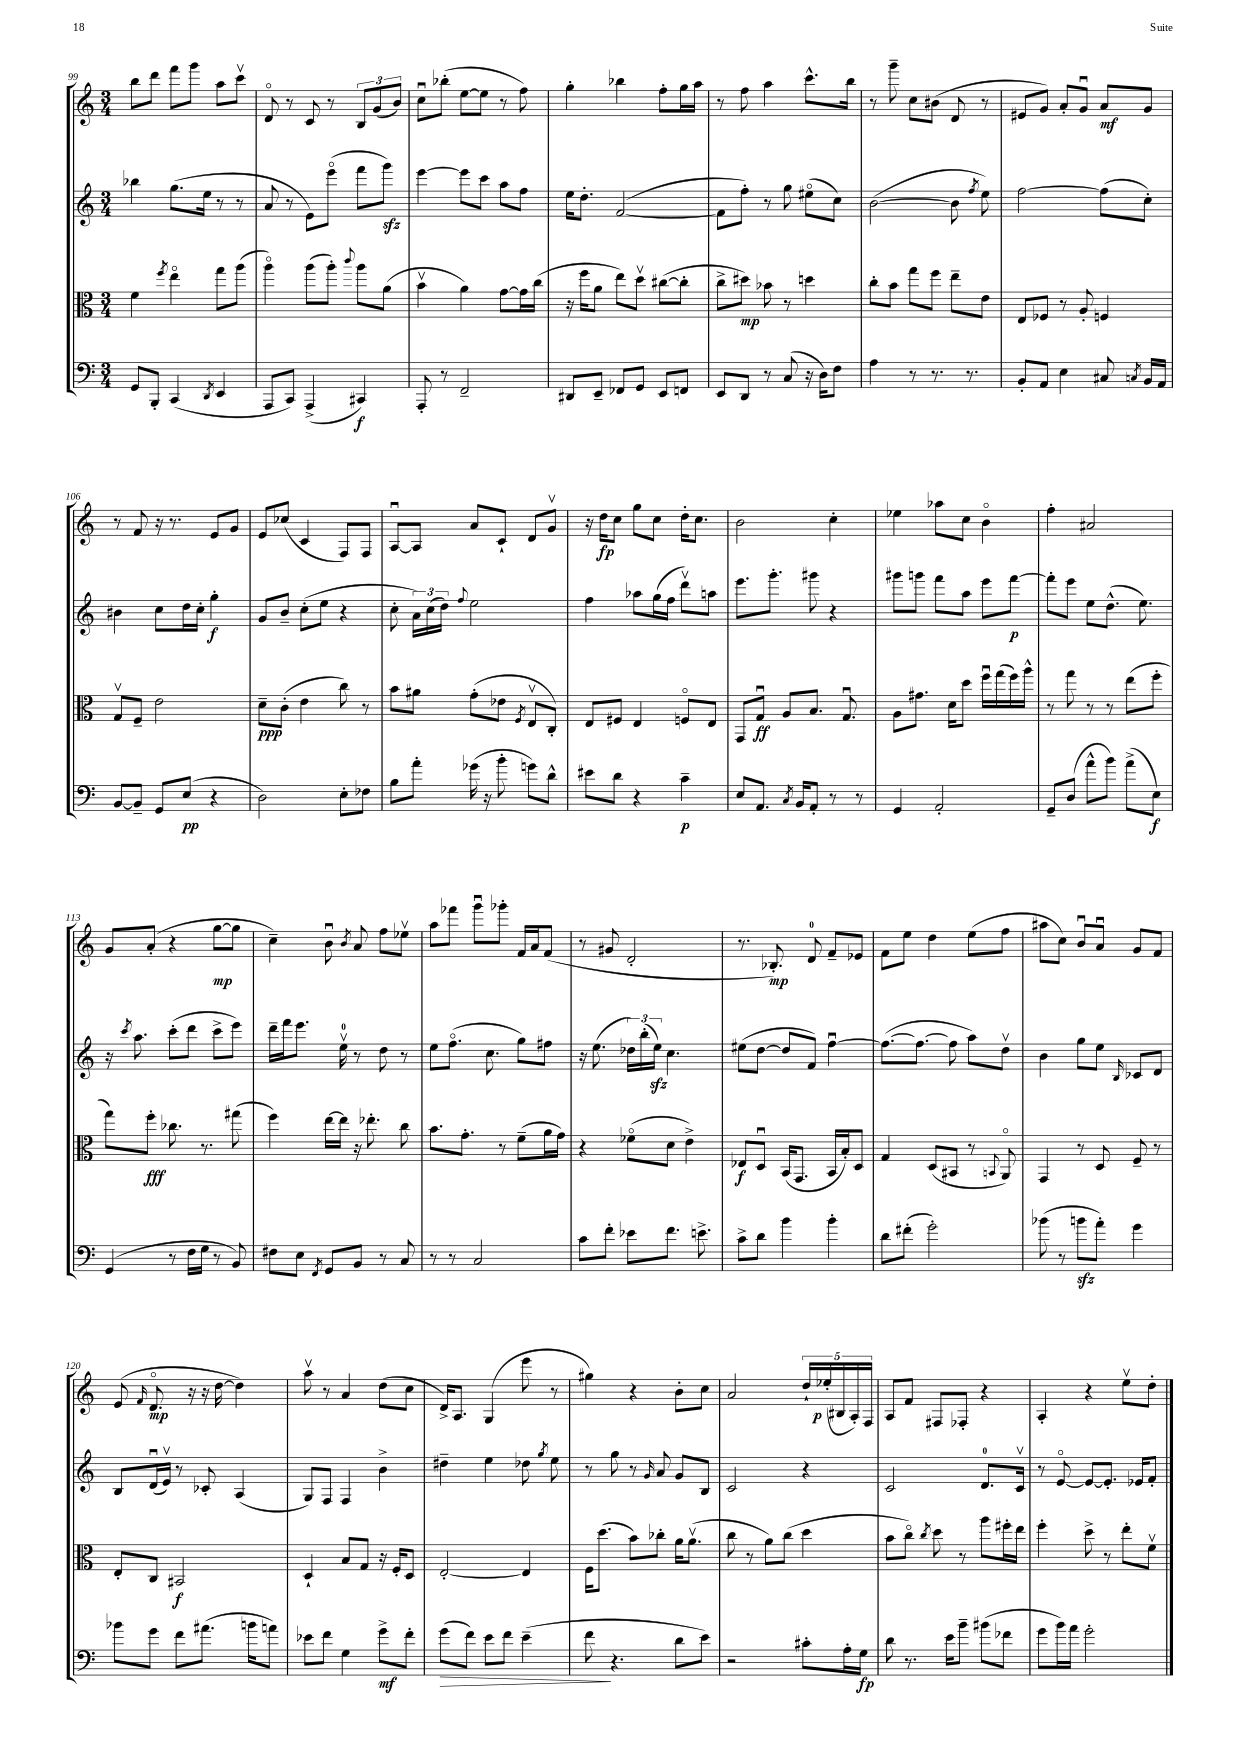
<<
\new StaffGroup <<
\new Staff = "s0" {
    \clef treble \key c \major \numericTimeSignature \time 3/4
    \autoBeamOff b''8[ d'''8] f'''8[ g'''8] a''8[ c'''8]\upbow |
    d'8\flageolet r8 c'8 r8 \tuplet 3/2 { b8[ g'8( b'8]) } |
    c''8[\downbow bes''8]-.( e''8[~ e''8] r8 f''8) |
    g''4-. bes''4 f''8[-. g''16 a''16] |
    r8 f''8 a''4 c'''8.[-^ b''16] |
    r8 g'''8-- c''8[ bis'8]( d'8 r8 |
    eis'8[ g'8]) a'8[-. g'8]\downbow a'8[\mf g'8] |
    r8 f'8 r16 r8. e'8[ g'8] |
    e'8[ ces''8]( c'4 f8[) f8] |
    a8[~\downbow a8] a'8[ c'8]-! d'8[ g'8]\upbow |
    r16 d''16[\fp c''8] g''8[ c''8] d''16[-. c''8.] |
    b'2 c''4-. |
    ees''4 aes''8[ c''8] b'4\flageolet |
    f''4-. ais'2 |
    g'8[ a'8]-.( r4 g''8[~\mp g''8] |
    c''4--) b'8\downbow \acciaccatura { b'8 } a'8 f''8[ ees''8]\upbow |
    a''8[ fes'''8] g'''8[\downbow ges'''8]-. f'16[ a'16 f'8]( |
    r8 gis'8 d'2-. |
    r8. bes8.-.\mp) d'8-0 f'8[-- ees'8] |
    f'8[ e''8] d''4 e''8[( f''8] |
    ais''8[ c''8]) b'8[\downbow a'8]\downbow g'8[ f'8] |
    e'8( \grace { f'16 } d'8.\flageolet\mp r16 r16 d''16~ d''4) |
    a''8\upbow r8 a'4 d''8[( c''8] |
    d'16[->) a8.] g4( e'''8 r8 |
    gis''4) r4 b'8[-. c''8] |
    a'2 \tuplet 5/4 { d''16[-! ees''16-.\p( bis16 a16-.) f16] } |
    a8[ f'8] fis8[ fes8]-. r4 |
    a4-. r4 e''8[\upbow d''8]-. \bar "|." |
}
\new Staff = "s1" {
    \clef treble \key c \major \numericTimeSignature \time 3/4
    \autoBeamOff bes''4 g''8.[( e''16] r8 r8 |
    a'8 r8 e'8[) e'''8]\flageolet( f'''8[ g'''8]\sfz) |
    e'''4~ e'''8[ c'''8] a''8[ f''8] |
    e''16[ d''8.]-. f'2~( |
    f'8[ f''8]-.) r8 g''8 eis''8[\flageolet( c''8]) |
    b'2~( b'8 \acciaccatura { f''8 } e''8) |
    f''2~ f''8[( c''8]-.) |
    bis'4 c''8[ d''16 c''16]-. g''4-.\f |
    g'8[ b'8]-- c''8[-.( e''8] r4 |
    c''8-. \tuplet 3/2 { a'16[) c''16( d''16]) } \appoggiatura { f''8 } e''2 |
    f''4 aes''8[ g''16( f''16] d'''8[\upbow) a''8] |
    e'''8.[ g'''8.]-. gis'''8 r4 |
    gis'''8[ g'''8] f'''8[ a''8] e'''8[ f'''8]~\p |
    f'''8[-. e'''8] e''8[ d''8.]-^( e''8.) |
    r16 \acciaccatura { c'''8 } a''8. c'''8[-.( d'''8] c'''8[-> e'''8]) |
    d'''16[-- f'''16 e'''8.] e''16-0\upbow r8 d''8 r8 |
    e''8[ f''8.]\flageolet( c''8. g''8[) fis''8] |
    r16 e''8.( \tuplet 3/2 { des''16[) b''16-.( e''16]\sfz) } c''4. |
    eis''8[( d''8]~ d''8[ f'8]) f''4~\downbow |
    f''8.[~( f''8.]~ f''8 a''8[) d''8]\upbow |
    b'4 g''8[ e''8] \grace { b16 } ces'8[ d'8] |
    b8[ d'16\downbow( e'16]\upbow) r8 ces'8-. a4( |
    g8[) f8] f4 b'4-> |
    dis''4-- e''4 des''8 \acciaccatura { g''8 } e''8 |
    r8 g''8 r8 \grace { g'16 } a'8 g'8[ b8] |
    c'2 r4 |
    c'2 d'8.[-0 c'16]\upbow |
    r8 e'8~\flageolet e'8[~ e'8.]-. ees'16[ f'8]-. \bar "|." |
}
\new Staff = "s2" {
    \clef alto \key c \major \numericTimeSignature \time 3/4
    \autoBeamOff f'4 \acciaccatura { f''8 } e''4\flageolet g''8[ a''8]( |
    a''4\flageolet) a''8[( a''8]-.) \appoggiatura { c'''8 } a''8[ a'8]( |
    b'4\upbow a'4) g'8[~ g'16 c''16]( |
    r16 f''16[ a'8] e''8[) d''8]\upbow cis''8[~( cis''8]-. |
    c''8[-> dis''8]\mp) bes'8 r8 d''4 |
    c''8[-. b'8] g''8[ f''8] e''8[-- e'8] |
    e8[ fes8] r8 a8-. f4 |
    g8[\upbow f8]-- e'2 |
    d'8[--\ppp c'8]-.( e'4 c''8) r8 |
    b'8[ ais'8] g'8[-.( ees'8] \acciaccatura { f8 } e8[\upbow c8]-.) |
    e8[ fis8] e4 f8[\flageolet e8] |
    g,8[ g8]\downbow\ff a8[ b8.] g8.\downbow |
    a8[ gis'8.] d'16[ d''8] f''16[\downbow g''16( f''16) a''16]-^ |
    r8 g''8 r8 r8 e''8[( f''8]-. |
    g''8[) f''8]-.\fff ces''8. r8. gis''8( |
    f''4) e''16[~ e''16] r16 ees''8.-. c''8 |
    b'8.[ g'8.]-. r8 f'8[--( a'16 g'16]) |
    r4 fes'8[\flageolet( d'8] e'4->) |
    ees8[\f d8]\downbow b,16[( g,8.] b,16[ b16-.) d8] |
    g4 d8[( bis,8] r8 \appoggiatura { b,8 } a,8\flageolet) |
    g,4 r8 d8 f8-- r8 |
    e8[-. c8] bis,2\f |
    d4-! b8[ g8] r16 f16[-. d8] |
    e2~-. e4 |
    f16[ d''8.]( b'8[) ces''8]-. a'16[ a'8.]\upbow( |
    c''8 r8 a'8[) c''8]( d''4 |
    b'8[ c''8]\flageolet) \acciaccatura { c''8 } d''8 r8 a''8[ fis''16-. e''16] |
    f''4-. d''8-> r8 e''8[-. f'8]\upbow \bar "|." |
}
\new Staff = "s3" {
    \clef bass \key c \major \numericTimeSignature \time 3/4
    \autoBeamOff g,8[ b,,8]-. c,4( \acciaccatura { d,8 } e,4 |
    a,,8[ c,8]) a,,4->( cis,4\f) |
    a,,8-. r8 f,2-- |
    dis,8[ e,8]-- fes,8[ g,8] e,8[ f,8] |
    e,8[ d,8] r8 c8( r16 d16[) f8] |
    a4 r8 r8. r8. |
    b,8[-. a,8] e4 cis8 \acciaccatura { c8 } b,16[ a,16] |
    b,8[~ b,8]-- g,8[ e8]\pp( r4 |
    d2) e8[-. fes8] |
    b8[ a'8]-. ges'16( r16 b'8-. g'8[) d'8]-^ |
    eis'8[ d'8] r4 c'4--\p |
    e8[ a,8.] \acciaccatura { c8 } b,16[ a,8]-. r8 r8 |
    g,4 a,2-. |
    g,8[-- d8]( a'8[-^ b'8]) a'8[->( e8]\f) |
    g,4( r8 f16[ g16] r8 b,8) |
    fis8[ e8] \acciaccatura { f,8 } g,8[ b,8] r8 c8 |
    r8 r8 c2 |
    c'8[ f'8]-. ees'8[ f'8.] e'8.-> |
    c'8[-> d'8] b'4 b'4-. |
    d'8[ fis'8]-.( g'2-.) |
    bes'8( r8 b'8[\sfz a'8]-.) g'4 |
    bes'8[ g'8] f'8[ ais'8.]( b'16[ a'8]) |
    ees'8[ f'8] g4 g'8[->\mf f'8]-. |
    g'8[\>( f'8]) e'8[ f'8] e'4--( |
    f'8\! r4. d'8[ e'8]) |
    r2 cis'8[-. a16-. g16]\fp |
    d'8 r8. e'16[ b'8]-- bis'8[( fes'8] |
    g'8[ b'16) a'16] g'2-. \bar "|." |
}
>>
>>
\layout { \context { \Score currentBarNumber = #99 } }
